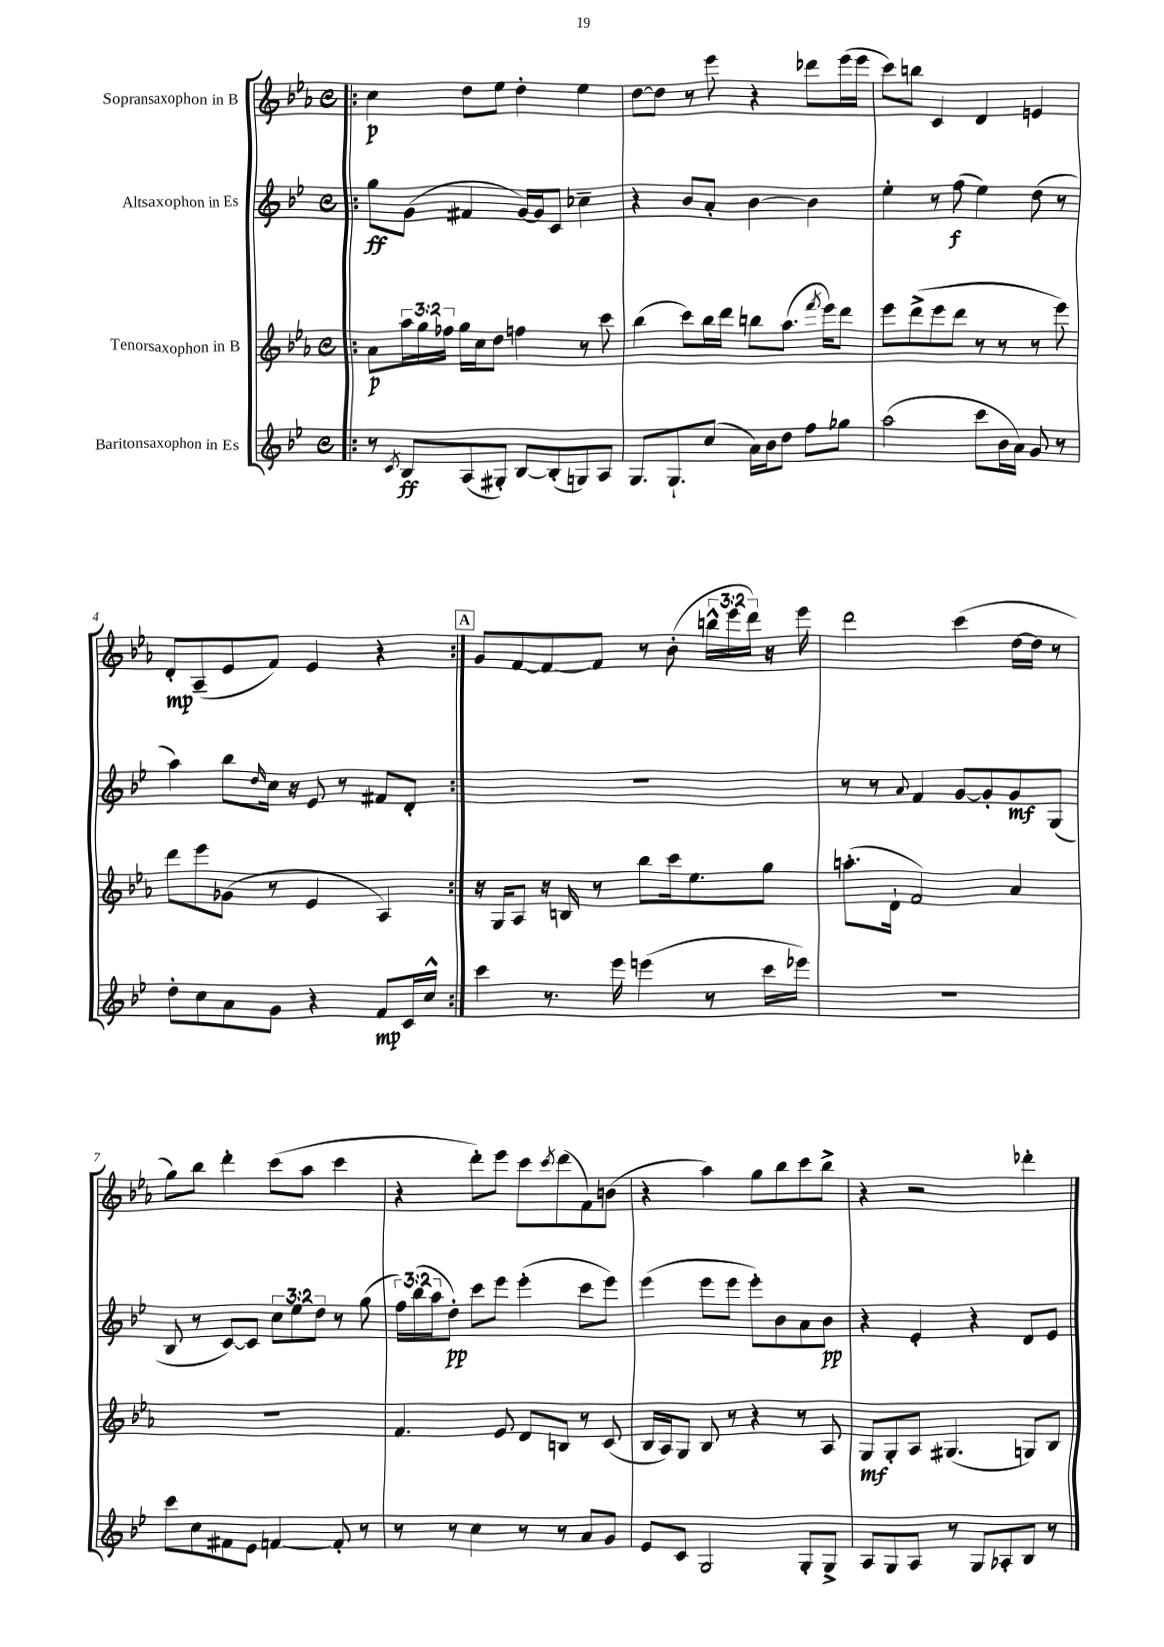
<<
\new StaffGroup <<
\new Staff = "s0" \with { instrumentName = "Sopransaxophon in B" } {
    \clef treble \key ees \major \defaultTimeSignature \time 4/4 \override Staff.TupletNumber.text = #tuplet-number::calc-fraction-text
    \repeat volta 2 { \bar ".|:" c''4\p d''8 ees''8 d''4-. ees''4 |
    d''8~ d''8 r8 ees'''8 r4 des'''8 ees'''16( ees'''16 |
    c'''8) b''8 c'4 d'4 e'4 |
    d'8-.\mp aes8--( ees'8 f'8) ees'4 r4 | }
    \mark \markup { \box "A" } g'8 f'8~ f'8~ f'8 r8 bes'8-.( \tuplet 3/2 { b''16-^ ees'''16 d'''16) } r16 ees'''16 |
    d'''2 c'''4( d''16~ d''16 r8 |
    g''8) bes''8 d'''4-. c'''8( aes''8 c'''4 |
    r4 d'''8-.) ees'''8 c'''8 \acciaccatura { c'''8 } d'''8( f'8) b'8( |
    r4 aes''4) g''8 bes''8 c'''8 bes''8-> |
    r4 r2 des'''4-. \bar "|." |
}
\new Staff = "s1" \with { instrumentName = "Altsaxophon in Es" } {
    \clef treble \key bes \major \defaultTimeSignature \time 4/4 \override Staff.TupletNumber.text = #tuplet-number::calc-fraction-text
    \repeat volta 2 { \bar ".|:" g''8\ff g'8( fis'4 g'16~) g'16 c'8 ces''4-- |
    r4 bes'8 a'8-. bes'4~ bes'4 |
    ees''4-. r8 f''8\f( ees''4) d''8( r8 |
    a''4) bes''8 \grace { d''16 } c''16 r16 ees'8 r8 fis'8 d'8-. | }
    \mark \markup { \box "A" } R1 |
    r8 r8 \appoggiatura { a'8 } f'4 g'8~ g'8-. g'8\mf g8( |
    bes8 r8 c'8~) c'8 \tuplet 3/2 { c''8 ees''8 d''8 } r8 g''8( |
    \tuplet 3/2 { f''16) bes''16( a''16 } d''8-.\pp) c'''8 ees'''8 ees'''4-.( c'''8 ees'''8) |
    ees'''4( ees'''8 ees'''8 ees'''8-.) bes'8 a'8 bes'8\pp |
    r4 ees'4-. r4 d'8 ees'8 \bar "|." |
}
\new Staff = "s2" \with { instrumentName = "Tenorsaxophon in B" } {
    \clef treble \key ees \major \defaultTimeSignature \time 4/4 \override Staff.TupletNumber.text = #tuplet-number::calc-fraction-text
    \repeat volta 2 { \bar ".|:" aes'8\p \tuplet 3/2 { aes''16 g''16 fes''16 } g''16 c''16 d''8 f''4 r8 c'''8 |
    bes''4( c'''8) bes''16 d'''16 b''8 aes''8.( \acciaccatura { f'''8 } ees'''16) d'''8 |
    ees'''8 d'''8->( ees'''8 d'''8 r8 r8 r8 ees'''8) |
    d'''8 ees'''8 ges'8( r8 ees'4 aes4) | }
    \mark \markup { \box "A" } r16 g16 aes8 r16 b16 r8 bes''8 c'''16 ees''8. g''8 |
    a''8.-.( d'16-! f'2) aes'4 |
    r1 |
    f'4. ees'8 d'8 b8 r8 c'8( |
    bes16 aes16) g8 bes8 r8 r4 r8 aes8 |
    g8\mf g8-. aes8 gis4.( g8) bes8 \bar "|." |
}
\new Staff = "s3" \with { instrumentName = "Baritonsaxophon in Es" } {
    \clef treble \key bes \major \defaultTimeSignature \time 4/4
    \repeat volta 2 { \bar ".|:" r8 \acciaccatura { c'8 } bes8\ff a8( gis8-.) bes8~ bes8-.( g8) a8 |
    g8. g8.-! c''8( a'16) bes'16 d''8 f''8 ges''8 |
    a''2( c'''8 bes'16 a'16) g'8 r8 |
    d''8-. c''8 a'8 g'8 r4 f'8\mp c'16 c''16-^ | }
    \mark \markup { \box "A" } c'''4 r8. ees'''16 e'''4( r8 c'''16 ees'''16) |
    r1 |
    c'''8 c''8 fis'8 ees'8 f'4~ f'8-. r8 |
    r8 r8 c''4 r8 r8 a'8 g'8 |
    ees'8 c'8 g2 g8-. g8-> |
    a8 g8 a8 r8 g8 aes8-. bes8 r8 \bar "|." |
}
>>
>>
